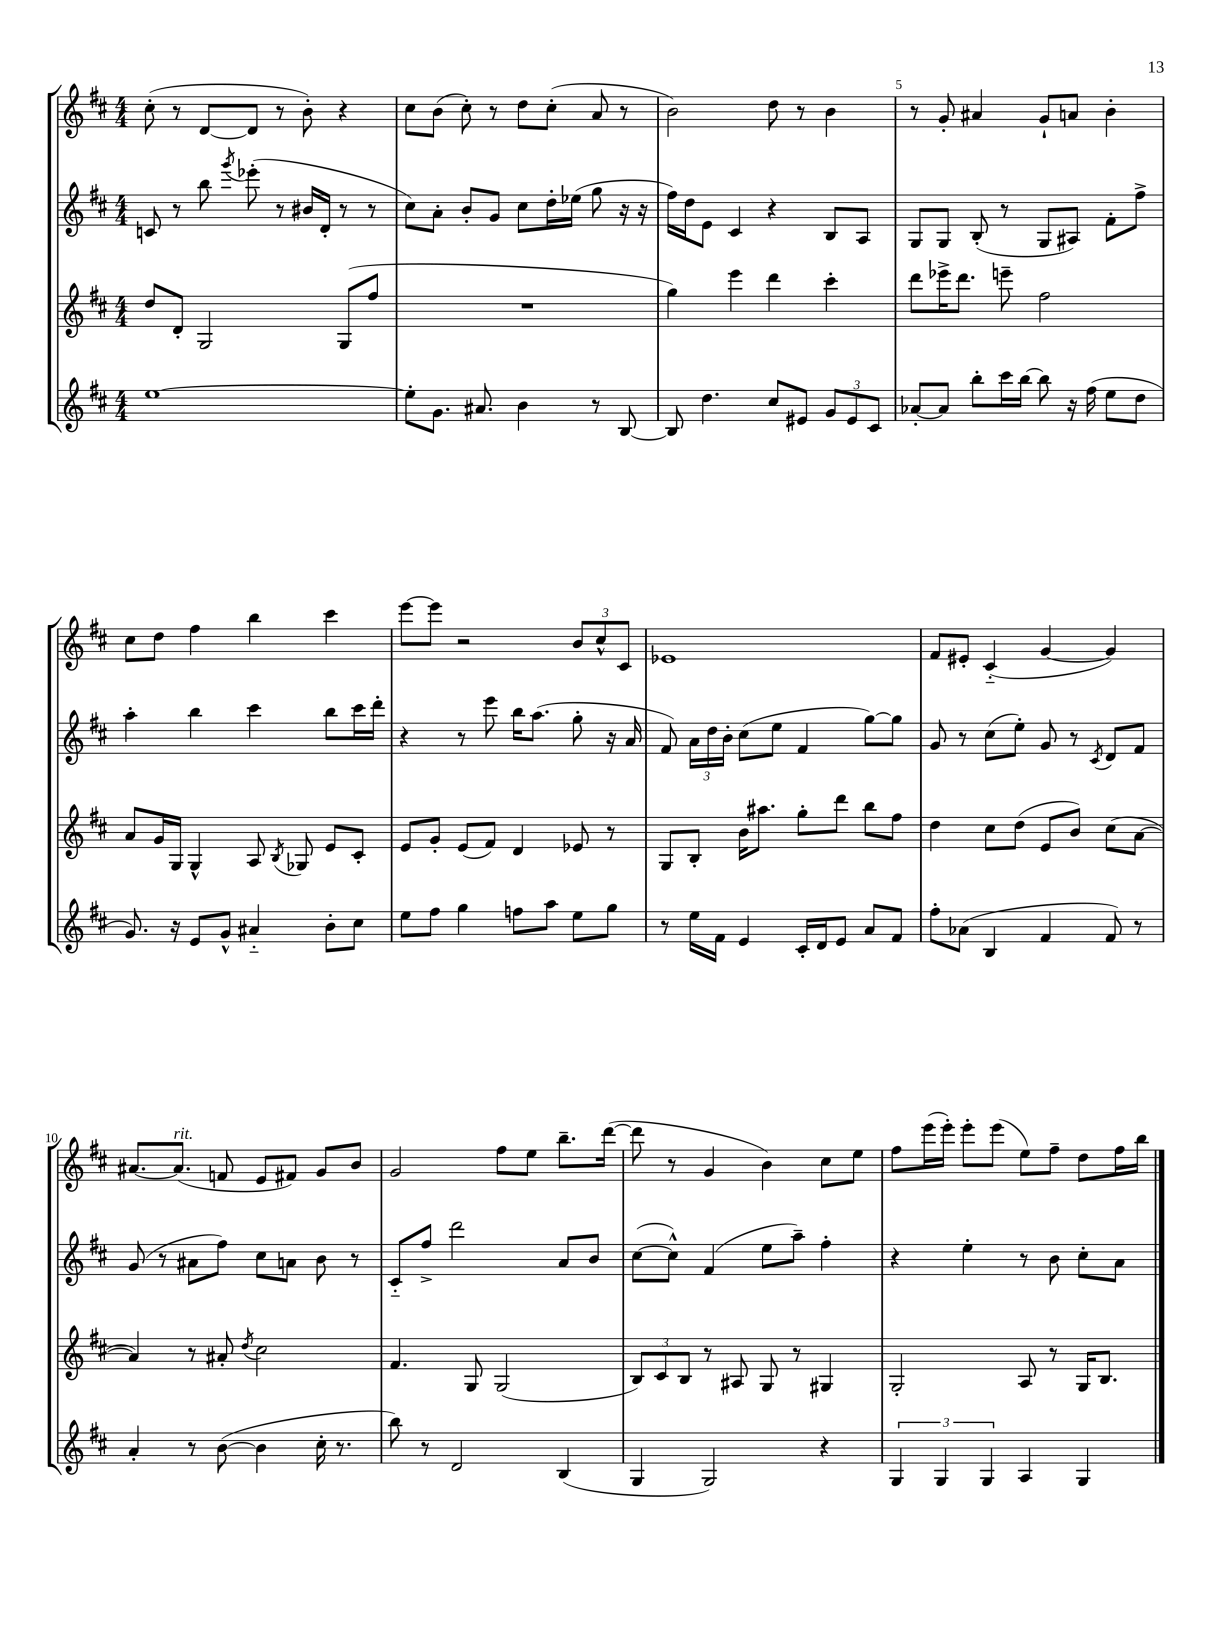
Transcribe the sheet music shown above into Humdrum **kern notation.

**kern	**kern	**kern	**kern
*part4	*part3	*part2	*part1
*staff4	*staff3	*staff2	*staff1
*clefG2	*clefG2	*clefG2	*clefG2
*k[f#c#]	*k[f#c#]	*k[f#c#]	*k[f#c#]
*M4/4	*M4/4	*M4/4	*M4/4
=2	=2	=2	=2
[1ee	8dd/L	8cn/	(8cc#'\
.	8d'/J	8r	8r
.	2G/	8bb\	[8d/L
.	.	8qggg/	.
.	.	(8eee-X'\	8d/J]
.	.	8r	8r
.	.	16b#X/LL	8b'\)
.	.	16d'/JJ	.
.	(8G/L	8r	4r
.	8ff#/J	8r	.
=3	=3	=3	=3
8ee'\L]	1r	8cc#\L)	8cc#\L
8.g\J	.	8a'\J	(8b\J
.	.	8b'/L	8cc#'\)
8.a#X/	.	.	.
.	.	8g/J	8r
4b\	.	8cc#\L	8dd\L
.	.	16dd'\L	(8cc#'\J
.	.	(16ee-X\JJ	.
8r	.	8gg\	8a/
[8B/	.	16r	8r
.	.	16r	.
=4	=4	=4	=4
8B/]	4gg\)	16ff#\LL)	2b\)
.	.	16dd\J	.
4.dd\	.	8e\J	.
.	4eee\	4c#/	.
8cc#/L	4ddd\	4r	8dd\
8e#X/J	.	.	8r
12g/L	4ccc#'\	8B/L	4b\
12e#/	.	.	.
.	.	8A/J	.
12c#/J	.	.	.
=5	=5	=5	=5
[8a-X'/L	8ddd\L	8G/L	8r
8a-/J]	16eee-X^\K	8G/J	8g'/
.	8.ddd\J	.	.
8bb'\L	.	(8B'/	4a#X/
16ccc#\L	8eeen~\	8r	.
[16bb\JJ	.	.	.
8bb\]	2ff#\	8G/L	8g`/L
16r	.	8A#X/J)	8an/J
(16ff#\	.	.	.
8ee\L	.	8f#'\L	4b'\
8dd\J	.	8ff#^\J	.
!!LO:LB:g=z
=6	=6	=6	=6
8.g/)	8a/L	4aa'\	8cc#\L
.	16g/L	.	8dd\J
16r	16G/JJ	.	.
8e/L	4G^^/	4bb\	4ff#\
8g^^/J	.	.	.
4a#X/	8A/	4ccc#\	4bb\
.	8qB/	.	.
.	8G-X/	.	.
8b'\L	8e/L	8bb\L	4ccc#\
8cc#\J	8c#'/J	16ccc#\L	.
.	.	16ddd'\JJ	.
=7	=7	=7	=7
8ee\L	8e/L	4r	[8eee\L
8ff#\J	8g'/J	.	8eee\J]
4gg\	(8e/L	8r	2r
.	8f#/J)	8eee\	.
8ffn\L	4d/	16bb\KL	.
.	.	(8.aa\J	.
8aa\J	.	.	.
8ee\L	8e-X/	8gg'\	12b/L
.	.	.	12cc#^^/
8gg\J	8r	16r	.
.	.	.	12c#/J
.	.	16a/	.
=8	=8	=8	=8
8r	8G/L	8f#/)	1e-X
16ee\LL	8B'/J	24a\LL	.
.	.	24dd\	.
16f#\JJ	.	.	.
.	.	24b'\JJ	.
4e/	16b\KL	(8cc#\L	.
.	8.aa#X\J	.	.
.	.	8ee\J	.
16c#'/LL	8gg'\L	4f#/	.
16d/J	.	.	.
8e/J	8ddd\J	.	.
8a/L	8bb\L	[8gg\L)	.
8f#/J	8ff#\J	8gg\J]	.
=9	=9	=9	=9
8ff#'\L	4dd\	8g/	8f#/L
(8a-X\J	.	8r	8e#X'/J
4B/	8cc#\L	(8cc#\L	(4c#/
.	(8dd\J	8ee'\J)	.
4f#/	8e/L	8g/	[4g/
.	8b/J)	8r	.
.	.	8qc#/	.
8f#/)	(8cc#\L	8d/L	4g/])
8r	[8a\J	8f#/J	.
!!LO:LB:g=z
=10	=10	=10	=10
4a'/	4a/])	(8g/	[8.a#X/L
.	.	8r	.
!	!	!	!LO:TX:a:i:t=rit.
.	.	.	(8.a#/J]
8r	8r	8a#X\L	.
([8b\	8a#X'/	8ff#\J)	8fn/
.	8qdd/	.	.
4b\]	2cc#\	8cc#\L	8e/L
.	.	8an\J	8f#X/J)
16cc#'\	.	8b\	8g/L
8.r	.	.	.
.	.	8r	8b/J
=11	=11	=11	=11
8bb\)	4.f#/	8c#/L	2g/
8r	.	8ff#^/J	.
2d/	.	2ddd\	.
.	8G/	.	.
.	(2G/	.	8ff#\L
.	.	.	8ee\J
(4B/	.	8a/L	8.bb~\L
.	.	8b/J	.
.	.	.	([16ddd\Jk
=12	=12	=12	=12
4G/	12B/L)	([8cc#\L	8ddd\]
.	12c#/	.	.
.	.	8cc#^^\J])	8r
.	12B/J	.	.
2G/)	8r	(4f#/	4g/
.	8A#X/	.	.
.	8G/	8ee\L	4b\)
.	8r	8aa~\J)	.
4r	4G#X/	4ff#'\	8cc#\L
.	.	.	8ee\J
=13	=13	=13	=13
6G/	2G'/	4r	8ff#\L
.	.	.	(16eee\L
6G/	.	.	.
.	.	.	16eee'\JJ)
.	.	4ee'\	8eee'\L
6G/	.	.	.
.	.	.	(8eee\J
4A/	8A/	8r	8ee\L)
.	8r	8b\	8ff#~\J
4G/	16G/KL	8cc#'\L	8dd\L
.	8.B/J	.	.
.	.	8a\J	16ff#\L
.	.	.	16bb\JJ
==	==	==	==
*-	*-	*-	*-
